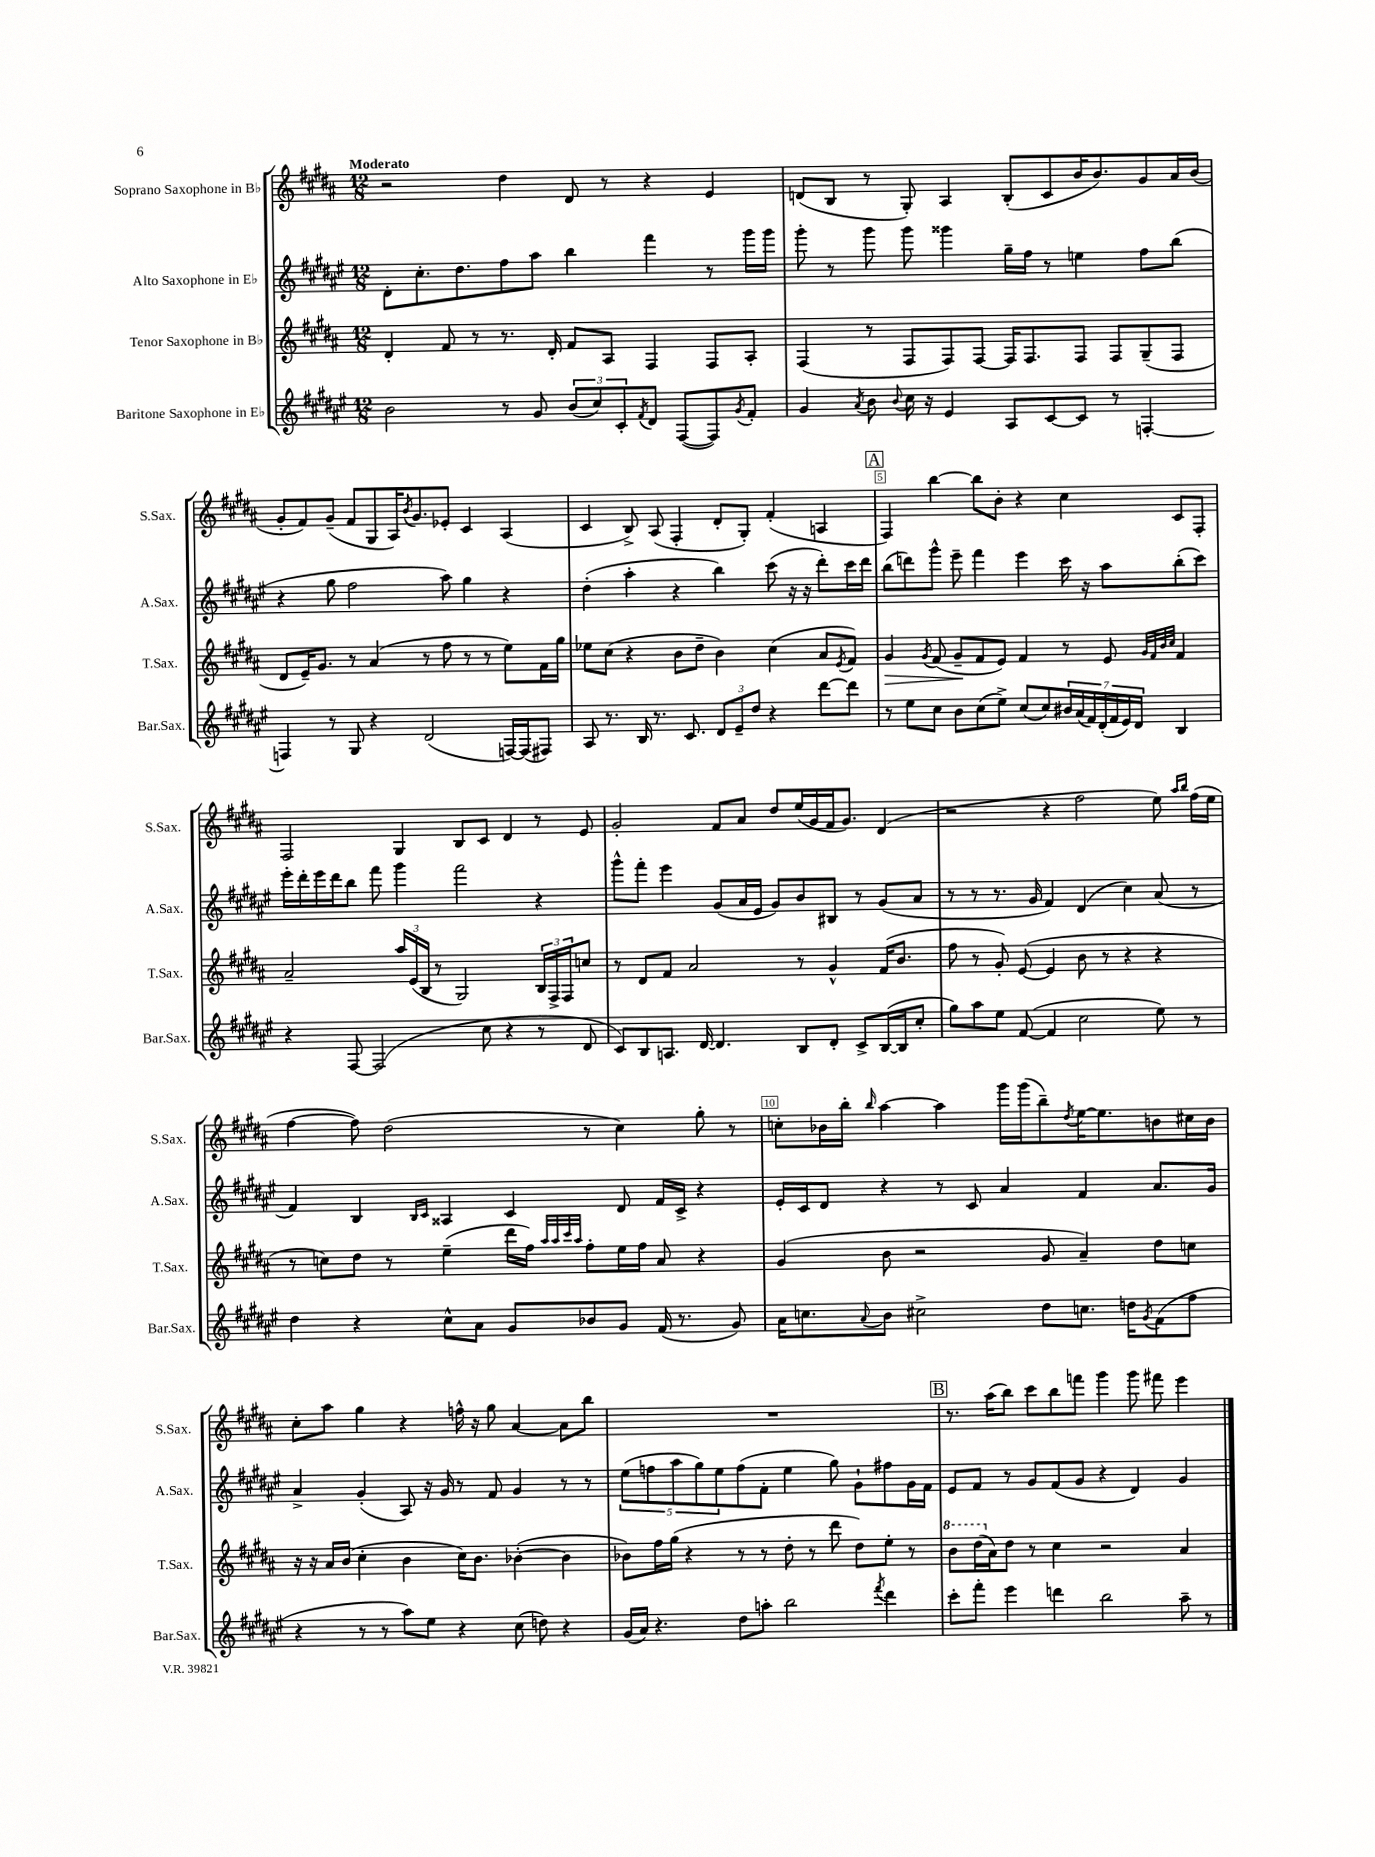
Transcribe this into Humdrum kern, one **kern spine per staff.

**kern	**kern	**kern	**kern
*staff4	*staff3	*staff2	*staff1
*clefG2	*clefG2	*clefG2	*clefG2
*k[f#c#g#d#a#e#]	*k[f#c#g#d#a#]	*k[f#c#g#d#a#e#]	*k[f#c#g#d#a#]
*M12/8	*M12/8	*M12/8	*M12/8
2b	4d#'	8d#'	2r
.	.	8.cc#'	.
.	8f#	.	.
.	.	8.dd#	.
.	8r	.	.
8r	8.r	8ff#	4dd#
8g#	.	8aa#	.
.	16d#'	.	.
(12b	8f#	4bb	8d#
12cc#)	.	.	.
.	8A#	.	8r
12c#'	.	.	.
8qf#	.	.	.
8d#	4F#	4fff#	4r
([8F#	.	.	.
8F#])	8F#	8r	4e
8qg#	.	.	.
8f#'	8A#'	16ggg#	.
.	.	16ggg#	.
=	=	=	=
4g#	(4F#	8ggg#'	(8d
.	.	8r	8B
8qa#	.	.	.
8b	8r	8ggg#	8r
8qqb	.	.	.
16cc#	8F#	8ggg#	8G#')
16r	.	.	.
4e#	8F#)	4ggg##	4A#
.	[8F#	.	.
8A#	16F#]	16gg#~	(8B'
.	8.F#	16ff#	.
[8c#	.	8r	8c#
8c#]	8F#	4ee	16b
.	.	.	8.b)
8r	8F#	.	.
[4F'	(8G#~	8ff#	8g#
.	8F#	(8bb	16a#
.	.	.	(16b
=	=	=	=
4F]	8d#	4r	8g#'
.	16e~)	.	8f#)
.	8.g#	.	.
8r	.	8gg#	(8g#~
8G#	8r	2ff#	8f#
4r	(4a#	.	8G#
.	.	.	16A#)
.	.	.	8qb
.	.	.	8.g#
(2d#	8r	.	.
.	8ff#	8aa#)	8e-'
.	8r	4gg#	4c#
.	8r	.	.
[16F)	8ee)	4r	(4A#
(16F]	.	.	.
8F#)	16f#	.	.
.	16gg#	.	.
=	=	=	=
8A#	8ee-	(4dd#'	4c#
8.r	(8cc#	.	.
.	4r	4aa#'	8B^)
16B	.	.	.
8.r	.	.	(8A#
.	8b	4r	4F#'
8.c#	.	.	.
.	8dd#~	.	.
12d#	4b)	4bb)	8d#'
12e#~	.	.	.
.	.	.	8G#')
12dd#	.	.	.
4r	(4cc#	(8ccc#	(4f#'
.	.	16r	.
.	.	16r	.
[8ddd#	8a#	8ddd#')	4A
.	8qe	.	.
8ddd#]	8f#)	16ccc#	.
.	.	16ddd#	.
=	=	=	=
8r	4g#	(8bb	4F#)
8ee#	.	8ddd)	.
.	8qg#	.	.
8cc#	(8f#	8ggg#^^	[4bb
8b	8g#~	8eee#~	.
(8cc#	8f#	4fff#	8bb]
8ee#^)	8e)	.	8b'
(8cc#	4f#	4eee#	4r
8cc#)	.	.	.
28b#	8r	16ccc#	4cc#
(28a#	.	.	.
.	.	16r	.
28f#)	.	.	.
(28d#'	.	.	.
.	8e	8aa#	.
28f#	.	.	.
28e#)	.	.	.
28d#	.	.	.
.	32qqg#	.	.
.	32qqf#	.	.
.	32qqb	.	.
.	32qqcc#	.	.
4B	4f#	(8bb'	8c#
.	.	8ccc#)	8F#'
=	=	=	=
4r	2a#~	16eee#'	2F#
.	.	16ddd#'	.
.	.	16eee#	.
.	.	16ddd#	.
[8F#	.	8bb	.
(2F#]	.	8fff#	.
.	24aa#	4ggg#	4G#
.	(24e	.	.
.	24B	.	.
.	8r	.	.
.	2G#)	2fff#	8B
8cc#	.	.	8c#
4r	.	.	4d#
8r	24B	4r	8r
.	24F#^	.	.
.	24F#	.	.
8d#	8cc	.	8e
=	=	=	=
8c#)	8r	8ggg#^^	2g#'
8B	8d#	8fff#'	.
8.A	8f#	4eee#	.
.	2a#	.	.
[16d#	.	.	.
4.d#]	.	(8g#	8f#
.	.	16a#	8a#
.	.	16e#	.
.	.	8g#)	8dd#
8B	8r	8b	(16ee
.	.	.	16g#
8d#'	4g#^^	8B#	16f#
.	.	.	8.g#)
8c#^	.	8r	.
([16B	(16f#	(8g#	(4d#
16B]	8.b	.	.
8cc#'	.	8a#	.
=	=	=	=
8gg#)	8ff#	8r	2r
8aa#	8r	8r	.
8ee#	8g#')	8.r	.
([8f#	([8e	.	.
.	.	16g#	.
4f#]	4e]	4f#)	4r
2cc#	8b	(4d#	2ff#
.	8r	.	.
.	4r	4cc#)	.
8ee#)	4r	(8a#	8ee)
.	.	.	16qqaa#
.	.	.	16qqbb
8r	.	8r	(16ff#
.	.	.	16ee
=	=	=	=
4dd#	8r	4f#)	[4ff#
.	8cc)	.	.
4r	8dd#	4B	8ff#])
.	8r	.	(2dd#
.	.	16qqB	.
.	.	16qqc#	.
8cc#^^	(4ee~	4A##	.
8a#	.	.	.
8g#	16ddd#	4c#	.
.	16ff#)	.	.
.	32qqaa#	.	.
.	32qqaa#	.	.
.	32qqccc#	.	.
.	32qqaa#	.	.
8b-	8ff#'	.	8r
8g#	16ee	8d#	4cc#)
.	16ff#	.	.
(16f#	8a#	16f#	.
8.r	.	16c#^	.
.	4r	4r	8gg#'
8g#)	.	.	8r
=	=	=	=
16a#	(4g#	16e#'	8cc'
8.cc	.	16c#	.
.	.	8d#	16b-
.	.	.	16bb'
8qqa#	.	.	16qqbb
8b	8b	4r	[4aa#
2cc#^	2r	.	.
.	.	8r	4aa#]
.	.	8c#	.
.	.	4a#	16ggg#
.	.	.	(16ggg#
8dd#	8g#	.	8bb~)
.	.	.	8qdd#
8.cc	4a#~)	4f#	[16ee
.	.	.	8.ee]
16dd	.	.	.
8qg#	.	.	.
(8f#	8dd#	8.a#	8b
8ff#	8cc	.	16cc#
.	.	16g#	16b
=	=	=	=
4r	16r	4a#^	8cc#'
.	16r	.	.
.	16a#	.	8aa#
.	(16b	.	.
8r	4cc#'	(4g#'	4gg#
8r	.	.	.
8aa#)	4b	8A#)	4r
8ee#	.	16r	.
.	.	16g#	.
4r	16cc#)	8r	16ff^^
.	8.b	.	16r
.	.	8f#	8gg#
(8cc#	([4b-'	4g#	[4a#
8dd)	.	.	.
4r	4b-]	8r	8a#]
.	.	8r	8bb
=	=	=	=
(16g#	8b-)	(10ee#	1.r
16a#)	.	.	.
.	.	10ff	.
4.r	16ff#	.	.
.	(16gg#	.	.
.	.	10aa#	.
.	4r	.	.
.	.	10gg#)	.
.	.	10ee#	.
8dd#	8r	(8ff	.
8aa'	8r	8f#'	.
2bb	8dd#'	4ee#	.
.	8r	.	.
.	8ddd#	8gg#)	.
.	8dd#)	8g#`	.
8qfff#	.	.	.
4ddd#	8ee'	8ff#	.
.	8r	16g#	.
.	.	16f#	.
=	=	=	=
8ccc#'	8bb	8e#	8.r
8fff#'	(16ddd#	8f#	.
.	16a#)	.	(16aa#
4eee#	8dd#	8r	8bb)
.	8r	8g#	8ccc#
4ddd	4cc#	(8f#	8bb
.	.	8g#	8fff
2bb	2r	4r	4ggg#
.	.	4d#)	8ggg#
.	.	.	8fff#
8aa#~	4a#	4g#	4eee
8r	.	.	.
==	==	==	==
*-	*-	*-	*-
